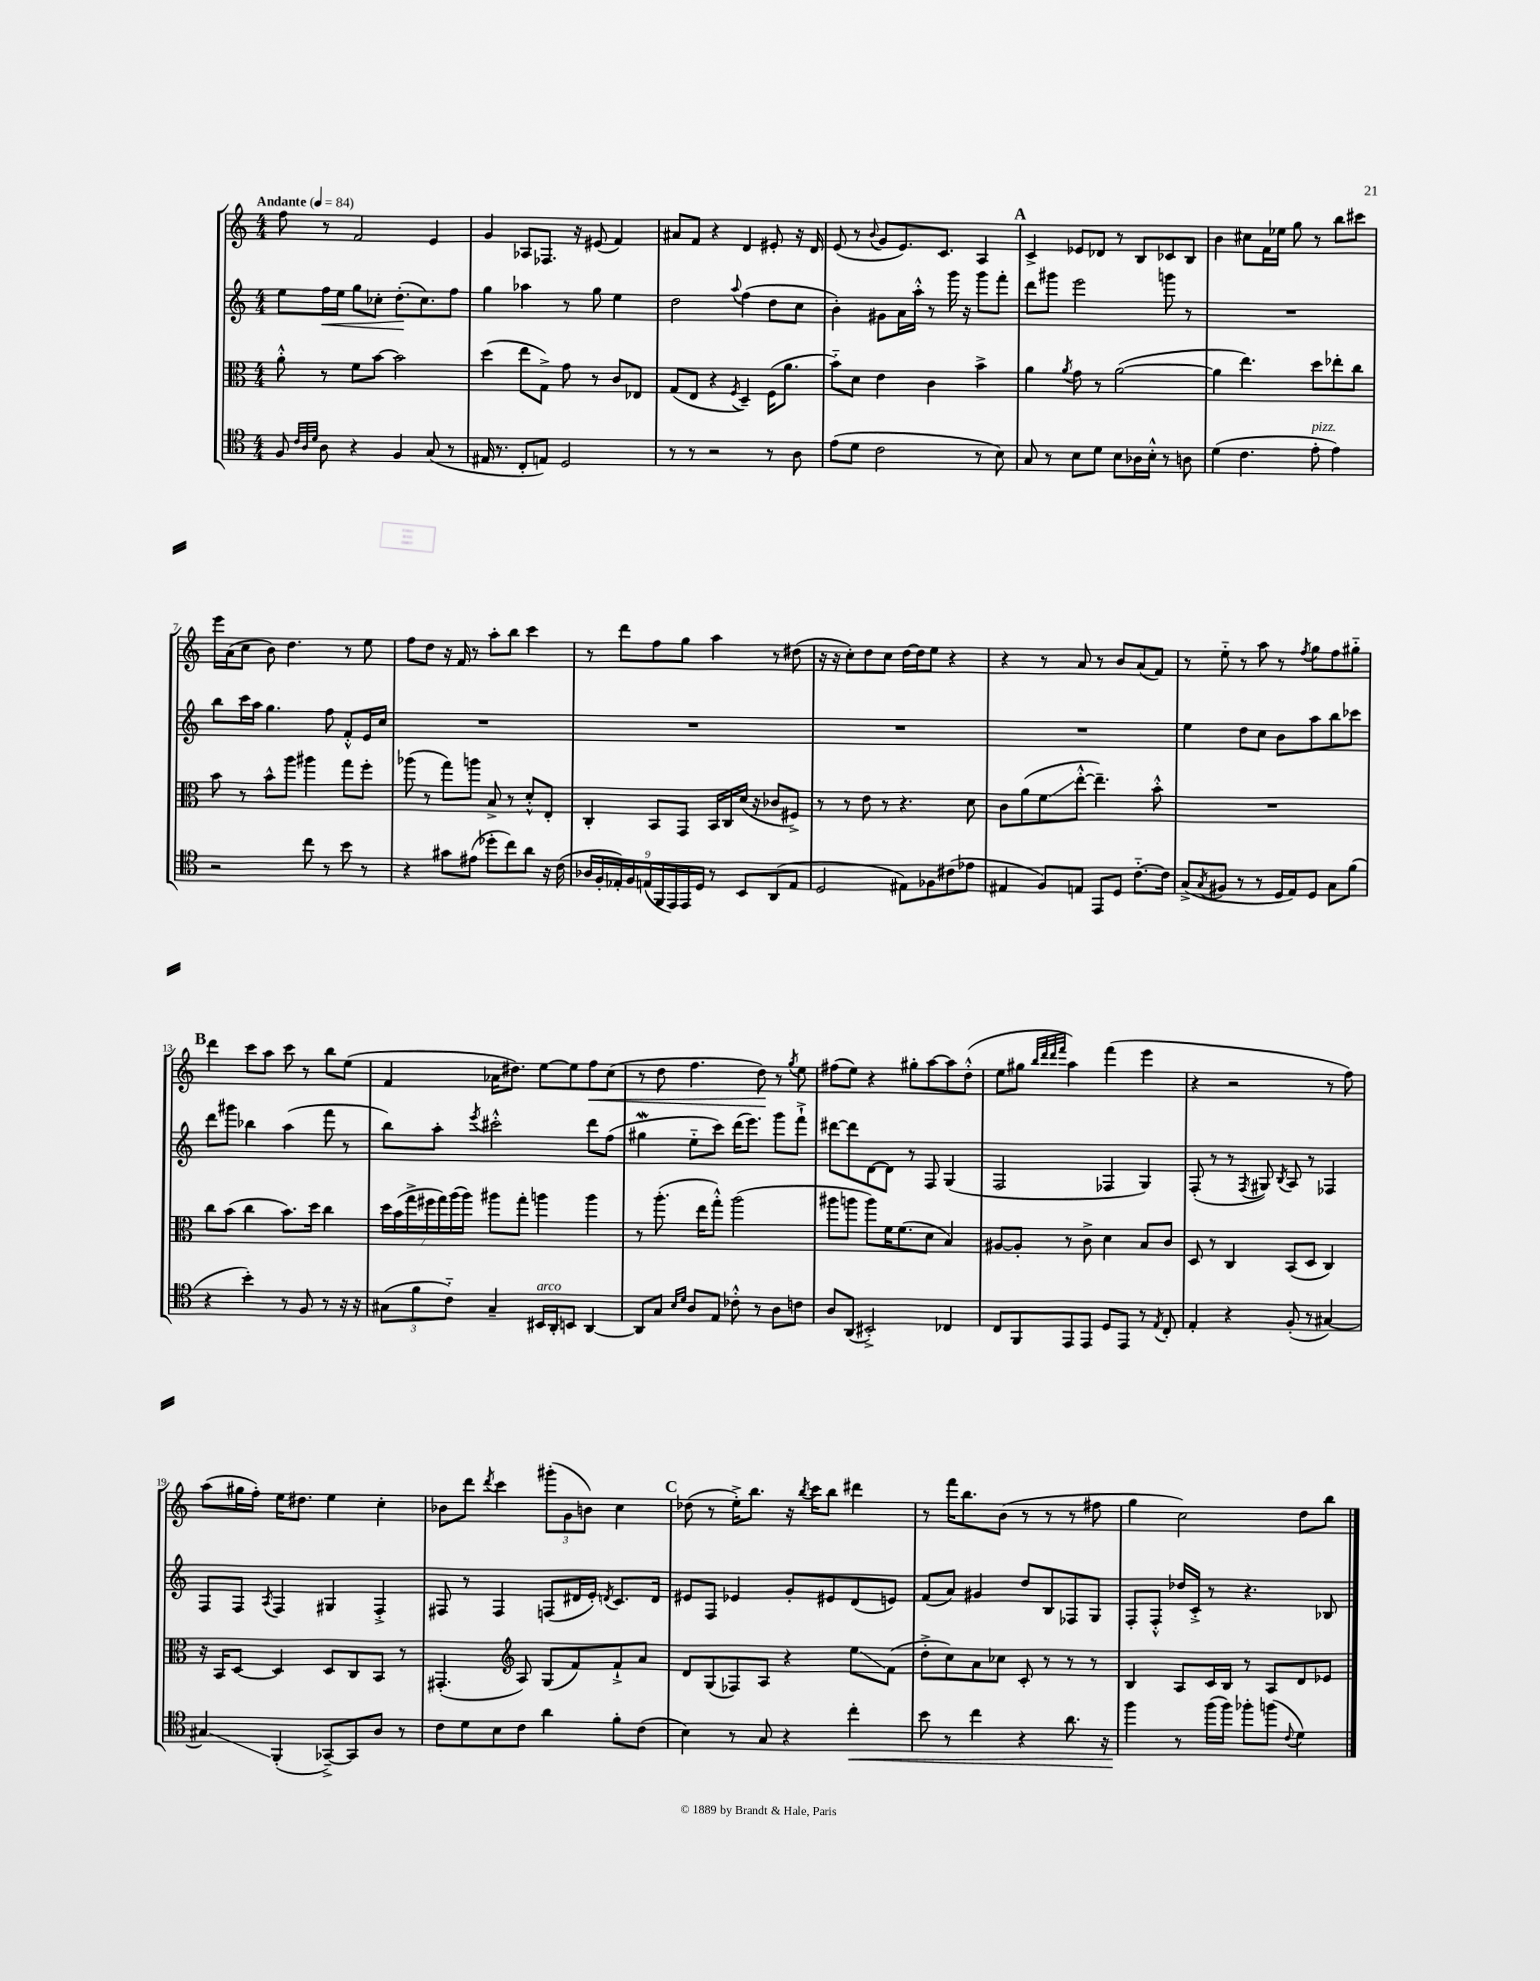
<<
\new StaffGroup <<
\new Staff = "s0" {
    \clef treble \key c \major \numericTimeSignature \time 4/4 \tempo "Andante" 4 = 84
    f''8 r8 f'2 e'4 |
    g'4 aes8 fes8. r16 eis'8( f'4) |
    ais'8 f'8 r4 d'4 eis'8-. r16 d'16 |
    e'8( r8 \appoggiatura { b'8 } g'8 e'8.) c'8. a4 |
    \mark \markup { \bold "A" } c'4-> ees'8 des'8 r8 b8 ces'8 b8 |
    b'4 cis''8 f'16 ees''16 g''8 r8 b''8 cis'''8 |
    e'''16 a'16( c''8 b'8) d''4. r8 e''8 |
    f''8 d''8 r16 f'16 r8 a''8-. b''8 c'''4 |
    r8 d'''8 f''8 g''8 a''4 r8 dis''8( |
    r16 r16 c''8-.) d''8 c''8 d''16~ d''16 e''8 r4 |
    r4 r8 a'8 r8 b'8 a'8( f'8) |
    r8 e''8-_ r8 a''8 r8 \acciaccatura { f''8 } g''8 f''8 gis''8-_ |
    \mark \markup { \bold "B" } d'''4 c'''8 a''8 c'''8 r8 b''8 e''8( |
    f'4 aes'16 dis''8.) e''8~ e''8 f''8\< c''8( |
    r8 d''8 f''4. d''8\!) r8 \acciaccatura { g''8 } e''8 |
    fis''8( e''8) r4 gis''8-. a''8~ a''8 d''8-.-^( |
    e''8 gis''8 \grace { b''32 d'''32 d'''32 f'''32 } a''4) f'''4( e'''4 |
    r4 r2 r8 f''8) |
    a''8( gis''16 f''16-.) e''16 dis''8. e''4 c''4-. |
    bes'8 d'''8 \acciaccatura { d'''8 } c'''4 \tuplet 3/2 { gis'''8-.( g'8 b'8) } c''4 |
    \mark \markup { \bold "C" } des''8( r8 e''16-.->) b''8. r16 \acciaccatura { b''8 } c'''16 b''8 dis'''4 |
    r8 f'''16 b''8. b'8( r8 r8 r8 fis''8 |
    g''4 c''2) d''8 b''8 \bar "|." |
}
\new Staff = "s1" {
    \clef treble \key c \major \numericTimeSignature \time 4/4
    e''8 f''16\< e''16 g''8 ces''8-. d''8.-.\!( ces''8.) f''8 |
    g''4 aes''4 r8 g''8 e''4 |
    d''2 \appoggiatura { a''8 } f''4( d''8 c''8 |
    b'4-.) gis'8 a'16 a''16-.-^ r8 g'''16 r16 g'''8 f'''8-. |
    \mark \markup { \bold "A" } d'''8 gis'''8 e'''2 g'''8 r8 |
    R1 |
    b''8 c'''16 a''16 g''4. f''8 f'8-.-^ e'16 c''16 |
    R1 |
    R1 |
    R1 |
    R1 |
    e''4 d''8 c''8 b'8 a''8 b''8 ces'''8 |
    \mark \markup { \bold "B" } d'''8 gis'''8 bes''4 a''4( f'''8 r8 |
    b''8) a''8-. \acciaccatura { e'''8 } cis'''2-.-^ d'''8 f''8( |
    gis''4\mordent e''8-_ c'''8) d'''16( e'''8.) g'''8 f'''8-!-> |
    dis'''8~ dis'''8 d'8~ d'8 r8 f8 g4( |
    f2 fes4 g4) |
    f8-.( r8 r8 \acciaccatura { f8 } gis8) \acciaccatura { b8 } a8 r8 fes4 |
    f8 f8 \acciaccatura { a8 } f4 gis4 f4-.-> |
    fis8 r8 fis4 f8( dis'16 e'16-.) \acciaccatura { d'8 } c'8. d'16 |
    \mark \markup { \bold "C" } eis'8 f8 ees'4 g'8-. eis'8 d'8( e'8) |
    f'8( a'8) gis'4 d''8 b8 fes8 g8 |
    f8-. f8-.-^ des''16 c'16-.-> r8 r4. bes8 \bar "|." |
}
\new Staff = "s2" {
    \clef alto \key c \major \numericTimeSignature \time 4/4
    a'8-.-^ r8 f'8 b'8~ b'2 |
    d''4( e''8 g8->) g'8 r8 c'8 ees8 |
    g8( e8 r4 \acciaccatura { f8 } d4--) f16( a'8. |
    b'8-_) d'8 e'4 c'4 b'4-> |
    \mark \markup { \bold "A" } a'4 \acciaccatura { a'8 } g'8 r8 a'2~( |
    a'4 e''4.) d''8 ees''8-. c''8 |
    b'8 r8 b'8-^ a''8 ais''4 g''8 f''8-. |
    aes''8( r8 g''8) a''8 b8-> r8 d'8-.-^ e8-. |
    c4-. b,8 g,8 b,16 c16 d'16( r16 ces'8 fis8->) |
    r8 r8 e'8 r8 r4. d'8 |
    c'8 a'8( f'8\glissando e''8~-.-^ e''4.--) b'8-.-^ |
    R1 |
    \mark \markup { \bold "B" } c''8 b'8( c''4 b'8.) d''16 c''4 |
    \tuplet 7/4 { d''16 b'16( g''16-> fis''16 g''16) a''16( a''16) } ais''8 g''8-. a''4 a''4 |
    r8 a''8.-.( e''16 g''8-.-^) a''2( |
    ais''8 a''8 a''8) f'16 f'8.( d'8 b4) |
    ais8~ ais8-. r8 c'8-> d'4 b8 c'8 |
    d8 r8 c4 b,8( d8 c4) |
    r16 b,16 d8~ d4 d8 c8 b,8 r8 |
    gis,4.-.( \clef treble a8) g8( f'8) f'8-!-> a'8 |
    \mark \markup { \bold "C" } d'8 g8( fes8) a8 r4 e''8\glissando f'8( |
    d''8-.-> c''8) a'8 ces''8 c'8-. r8 r8 r8 |
    b4 a8 c'16 b16 r8 a8 d'8 ees'8 \bar "|." |
}
\new Staff = "s3" {
    \clef tenor \key c \major \numericTimeSignature \time 4/4
    f8 \grace { c'32 a32 d'32 } a8 r4 f4 g8( r8 |
    eis16 r8. c8-. e8) d2 |
    r8 r8 r2 r8 a8 |
    e'8( d'8 c'2 r8 b8) |
    \mark \markup { \bold "A" } g8 r8 b8 d'8 b8 aes16 b16-.-^ r8 a8 |
    d'4( c'4. e'8-.^\markup { \italic "pizz." } e'4) |
    r2 c''8 r8 b'8 r8 |
    r4 gis'8 eis'8( des''8-. c''8) a'8 r16 c'16( |
    \tuplet 9/8 { aes16 f16-. ees16-.) f16 e16( f,16 e,16) e,16 d16 } r8 b,8 a,8( e8 |
    d2 eis8) fes8 cis'8( ees'8 |
    eis4 f8) e8 e,8 d8 c'8.~-_ c'16 |
    g8->( \acciaccatura { g8 } fis8 r8 r8 d16 e16) d8 g8 f'8( |
    \mark \markup { \bold "B" } r4 b'4-.) r8 f8 r8 r16 r16 |
    \tuplet 3/2 { gis8( f'8 c'8-_) } gis4-- bis,16^\markup { \italic "arco" } a,16-. b,8 a,4~ |
    a,8 g8 \grace { b16 d'16 } a8 e8 ces'8-.-^ r8 a8 c'8 |
    a8 a,8( bis,2-.->) ces4 |
    c8 f,8 e,8 e,8 d8 e,8 r8 \acciaccatura { e8 } c8-. |
    e4-. r4 f8-.( r8 gis4~) |
    gis4\glissando f,4-.( ges,8~--->) ges,8 a8 r8 |
    c'8 d'8 b8 c'8 a'4 f'8-. c'8( |
    \mark \markup { \bold "C" } b4) r8 g8 r4 c''4-.\< |
    b'8 r8 c''4 r4 a'8. r16 |
    f''4\! r8 f''16( f''16) fes''8-. f''8( \appoggiatura { c'8 } d'4) \bar "|." |
}
>>
>>
